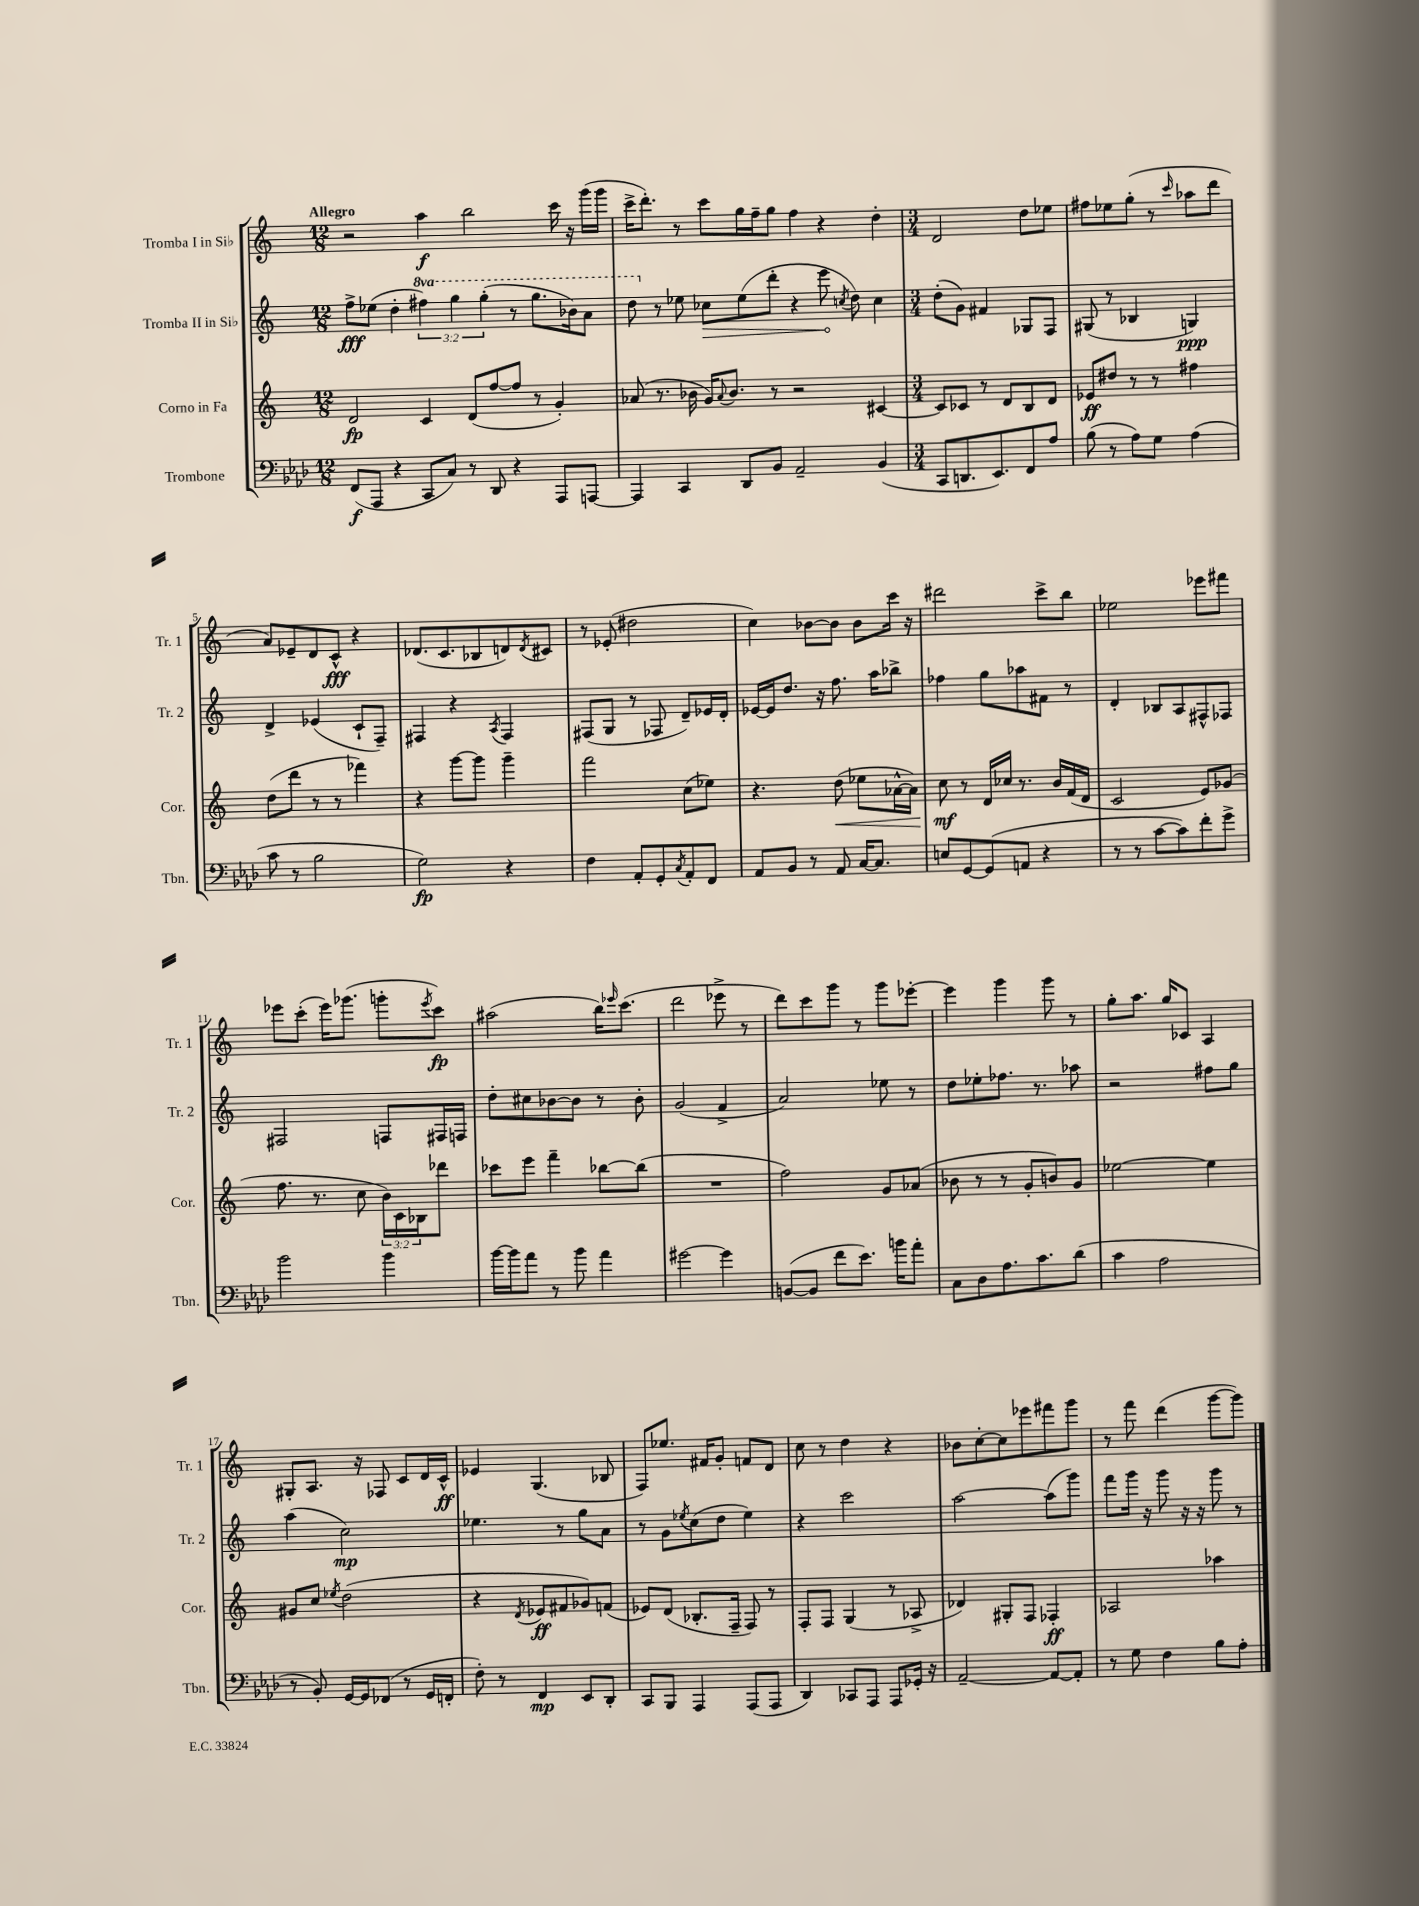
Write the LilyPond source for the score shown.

<<
\new StaffGroup <<
\new Staff = "s0" \with { instrumentName = "Tromba I in Sib" shortInstrumentName = "Tr. 1" } {
    \clef treble \key c \major \numericTimeSignature \time 12/8 \tempo "Allegro"
    r2 a''4\f b''2 c'''16 r16 g'''16( g'''16 |
    c'''16-> d'''8.-.) r8 c'''8 g''16 f''16-- g''8 f''4 r4 d''4-. |
    \numericTimeSignature \time 3/4 d'2 d''8 ees''8 |
    fis''8 ees''8 g''8-.( r8 \grace { c'''16 } aes''8 d'''8 |
    a'8) ees'8-- d'8 c'8-^\fff r4 |
    des'8.( c'8. bes8 d'8) \acciaccatura { d'8 } cis'8 |
    r8 ees'8-.( dis''2 |
    c''4) bes'8~ bes'8 bes'8 c'''16 r16 |
    dis'''2 c'''8-> b''8 |
    ees''2 ees'''8 fis'''8 |
    ees'''8 c'''8-.( ees'''16) ges'''8.( g'''8-. \acciaccatura { ees'''8 } c'''8\fp) |
    ais''2( b''16) \grace { ees'''16 } c'''8.( |
    d'''2 ees'''8-> r8 |
    d'''8) c'''8 g'''8 r8 g'''8 ees'''8~-. |
    ees'''4 g'''4 g'''8 r8 |
    g''8-. a''8. g''16 ces'8 a4 |
    gis8-. a8. r16 fes8 c'8 d'16 c'16-^\ff |
    ees'4 g4.( bes8 |
    f8) ees''8. fis'16 g'8-. f'8 d'8 |
    c''8 r8 d''4 r4 |
    bes'8 c''8~-. c''8 ees'''8 fis'''8 g'''8 |
    r8 f'''8 d'''4( g'''8~ g'''8) \bar "|." |
}
\new Staff = "s1" \with { instrumentName = "Tromba II in Sib" shortInstrumentName = "Tr. 2" } {
    \clef treble \key c \major \numericTimeSignature \time 12/8 \override Staff.TupletNumber.text = #tuplet-number::calc-fraction-text \set Staff.ottavationMarkups = #ottavation-simple-ordinals
    f''8->\fff ees''8( d''4-. \tuplet 3/2 { \ottava #1 fis'''4) g'''4 g'''4-.( } r8 g'''8. bes''16) a''8 |
    d'''8 \ottava #0 r8 ees''8 \once \override Hairpin.circled-tip = ##t ces''8\> ees''8( d'''8-. r4 e'''8\! \acciaccatura { c''8 } d''8) c''4 |
    \numericTimeSignature \time 3/4 d''8-.( g'8) fis'4 ges8 f8 |
    gis8( r8 bes4 g4\ppp) |
    d'4-> ees'4( c'8-! f8--) |
    fis4 r4 \acciaccatura { a8 } fis4 |
    fis8( g8 r8 fes8 d'8--) ees'16 d'16-. |
    ees'16~ ees'16 d''8. r16 f''8. a''16 bes''8-> |
    fes''4 g''8 aes''8 fis'8 r8 |
    d'4-. bes8 a8 fis8-^ fes8 |
    fis2 f8 fis16 f16 |
    d''8-. cis''8 bes'8~ bes'8 r8 bes'8-. |
    g'2( f'4-> |
    a'2) ees''8 r8 |
    d''8 ees''8-. fes''8. r8. aes''8 |
    r2 fis''8 g''8 |
    a''4( c''2\mp) |
    ees''4. r8 g''8 a'8 |
    r8 g'8 \acciaccatura { ees''8 } c''8( d''8 ees''4) |
    r4 c'''2 |
    a''2~ a''8( g'''8) |
    f'''8 g'''16 r16 g'''8 r16 r16 g'''8 r8 \bar "|." |
}
\new Staff = "s2" \with { instrumentName = "Corno in Fa" shortInstrumentName = "Cor." } {
    \clef treble \key c \major \numericTimeSignature \time 12/8 \override Staff.TupletNumber.text = #tuplet-number::calc-fraction-text
    d'2\fp c'4 d'8( f''8~ f''8 r8 g'4-.) |
    aes'8( r8. bes'16 g'16) \appoggiatura { aes'8 } bes'8. r8 r2 cis'4~ |
    \numericTimeSignature \time 3/4 cis'8 ces'8 r8 d'8 b8 d'8 |
    ees'8\ff dis''8 r8 r8 fis''4 |
    d''8( d'''8 r8 r8 fes'''4) |
    r4 g'''8~ g'''8 g'''4-- |
    f'''2 c''8( ees''8) |
    r4. d''8\<( ees''8 aes'16~-^ aes'16) |
    c''8\mf\! r8 d'16 ces''16 r8. b'16 f'16( d'16 |
    c'2 e'8) ges'8( |
    f''8. r8. c''8 \tuplet 3/2 { b'16) c'16 bes16 } des'''8 |
    ces'''8 e'''8 f'''4-- bes''8~ bes''8( |
    R2. |
    f''2) g'8 aes'8( |
    bes'8 r8 r8 g'8-. b'8) g'8 |
    ees''2~ ees''4 |
    gis'8 c''8 \acciaccatura { ees''8 } d''2( |
    r4 \acciaccatura { d'8 } ees'8\ff fis'8 ges'8) f'8( |
    ees'8) d'8( bes8.-. f16-- f8) r8 |
    f8-. f8 g4( r8 aes8-> |
    des'4) gis8-. f8 fes4-.\ff |
    aes2 aes''4 \bar "|." |
}
\new Staff = "s3" \with { instrumentName = "Trombone" shortInstrumentName = "Tbn." } {
    \clef bass \key aes \major \numericTimeSignature \time 12/8
    f,8\f( aes,,8 r4 c,8 c8) r8 des,8 r4 aes,,8 a,,8~ |
    a,,4 c,4 des,8 bes,8 aes,2-- bes,4( |
    \numericTimeSignature \time 3/4 c,8 d,8. ees,8.) f,8 aes8 |
    bes8( r8 aes8) g8 aes4( |
    c'8 r8 bes2 |
    g2\fp) r4 |
    f4 aes,8-. g,8-. \acciaccatura { c8 } aes,8-. f,8 |
    aes,8 bes,8 r8 aes,8 c16~ c8. |
    e8 g,8~ g,8( a,8 r4 |
    r8 r8 c'8~ c'8) f'8-. g'8-> |
    bes'2 bes'4 |
    bes'16~ bes'16 aes'8 r8 bes'8 aes'4 |
    gis'2~ gis'4 |
    b,8~( b,8 f'8 ees'8.) b'16 aes'8-. |
    c8 des8 aes8. c'8. des'8( |
    c'4 aes2 |
    r8 bes,8-.) g,16~ g,16 fes,8( r8 g,16 f,16-. |
    f8-.) r8 f,4\mp ees,8 des,8-. |
    c,8 bes,,8 aes,,4 aes,,8( aes,,8 |
    des,4) ces,8 aes,,8 aes,,8 ges,16-. r16 |
    aes,2~-- aes,8~ aes,8-. |
    r8 g8 f4 bes8 aes8-. \bar "|." |
}
>>
>>
